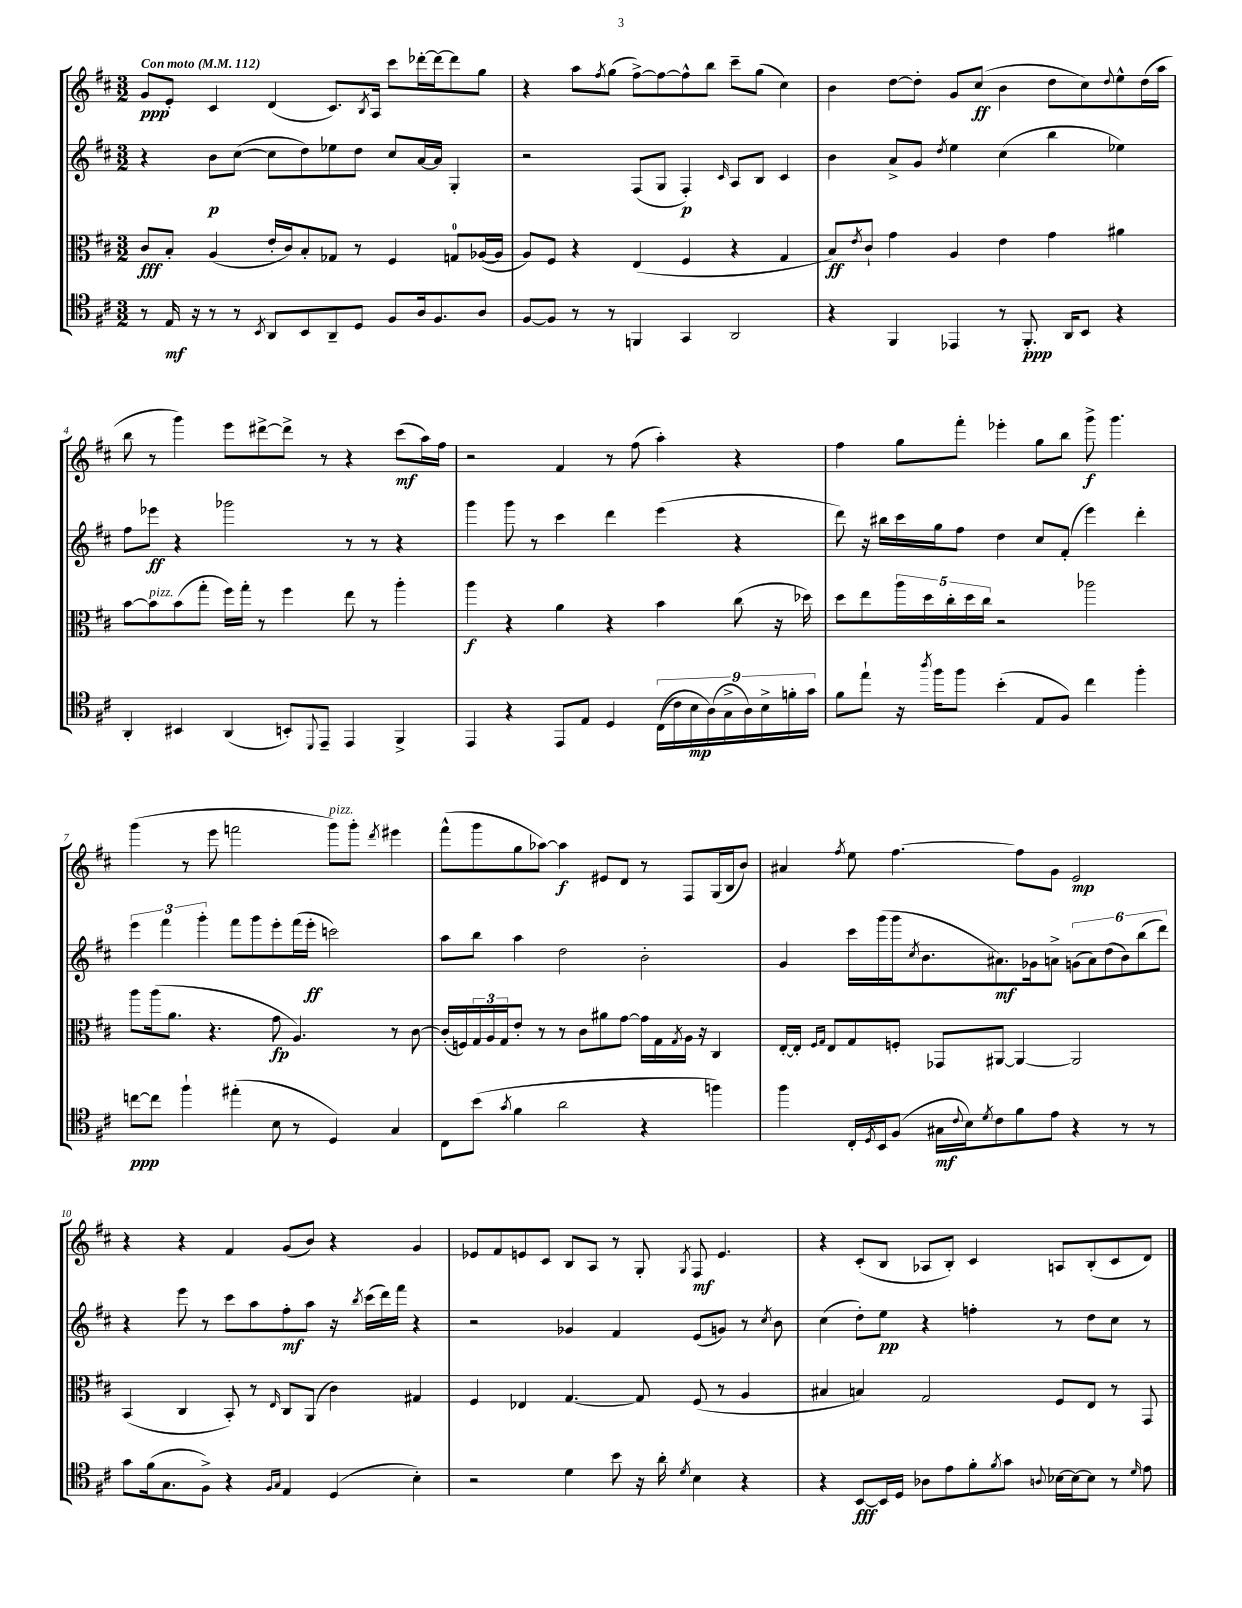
<<
\new StaffGroup <<
\new Staff = "s0" {
    \clef treble \key d \major \numericTimeSignature \time 3/2 \tempo "Con moto" 4 = 112
    g'8\ppp e'8-. cis'4 d'4( cis'8.) \acciaccatura { b8 } a16 cis'''8 des'''16~-. des'''16~ des'''8 g''8 |
    r4 a''8 \acciaccatura { fis''8 } g''8( fis''8~->) fis''8~ fis''8-^ b''8 cis'''8-- g''8( cis''4) |
    b'4 d''8~ d''8-. g'8 cis''8\ff( b'4 d''8 cis''8) \appoggiatura { d''8 } e''8-^ d''16( a''16 |
    b''8 r8 g'''4) e'''8 dis'''8~-> dis'''8-> r8 r4 cis'''8\mf( a''16) fis''16 |
    r2 fis'4 r8 fis''8( a''4-.) r4 |
    fis''4 g''8 fis'''8-. ees'''4-. g''8 b''8 g'''8->\f g'''4. |
    g'''4( r8 e'''8 f'''2 g'''8^\markup { \italic "pizz." }) g'''8-. \acciaccatura { d'''8 } eis'''4 |
    fis'''8-^( g'''8 g''8 aes''8~) aes''4\f eis'8 d'8 r8 fis8 g16( b16 b'8) |
    ais'4 \acciaccatura { fis''8 } e''8 fis''4.~ fis''8 g'8 e'2\mp |
    r4 r4 fis'4 g'8( b'8) r4 g'4 |
    ees'8 fis'8 e'8 cis'8 b8 a8 r8 g8-. \acciaccatura { g8 } fis8\mf e'4. |
    r4 cis'8-.( b8 aes8 b8-.) cis'4 a8 b8-.( cis'8 d'8) \bar "|." |
}
\new Staff = "s1" {
    \clef treble \key d \major \numericTimeSignature \time 3/2
    r4 b'8\p cis''8~( cis''8 d''8) ees''8 d''8 cis''8 a'16~ a'16 g4-. |
    r2 fis8( g8 fis4-.\p) \grace { cis'16 } a8 b8 cis'4 |
    b'4 a'8-> g'8 \acciaccatura { d''8 } e''4 cis''4( b''4 ees''4) |
    fis''8 ees'''8\ff r4 ges'''2 r8 r8 r4 |
    g'''4 g'''8 r8 cis'''4 d'''4 e'''4( r4 |
    d'''8) r16 bis''16 cis'''16 g''16 fis''8 d''4 cis''8 fis'8-.( e'''4) d'''4-. |
    \tuplet 3/2 { e'''4 fis'''4 g'''4-. } fis'''8 g'''8 e'''8-. fis'''16( e'''16-.\ff c'''2) |
    a''8 b''8 a''4 d''2 b'2-. |
    g'4 cis'''16 g'''16( g'''16 \acciaccatura { cis''8 } b'8. ais'8.\mf) ges'16 a'8-> \tuplet 6/4 { g'8( a'8) d''8( b'8) b''8( d'''8) } |
    r4 e'''8 r8 cis'''8 a''8 fis''8-.\mf a''8 r16 \acciaccatura { b''8 } cis'''16( d'''16) fis'''16 r4 |
    r2 ges'4 fis'4 e'8( g'8) r8 \acciaccatura { cis''8 } b'8 |
    cis''4( d''8-.) e''8\pp r4 f''4-. r8 d''8 cis''8 r8 \bar "|." |
}
\new Staff = "s2" {
    \clef alto \key d \major \numericTimeSignature \time 3/2
    cis'8\fff b8-. a4( e'16-. cis'16) b8-. ges8 r8 fis4 g8-0 aes16~( aes16 |
    a8) fis8 r4 e4( fis4 r4 g4 |
    b8\ff) \acciaccatura { e'8 } cis'8-! g'4 a4 e'4 g'4 ais'4 |
    b'8~ b'8^\markup { \italic "pizz." } b'8( g''8-. fis''16) g''16-. r8 fis''4 e''8 r8 a''4-. |
    a''4\f r4 a'4 r4 b'4 cis''8( r16 des''16) |
    d''8 e''8 \tuplet 5/4 { a''16 d''16 cis''16-. d''16 cis''16 } r2 aes''2 |
    a''8 a''16( a'8. r4. g'8\fp a4.) r8 cis'8~ |
    cis'16-.( f16) \tuplet 3/2 { g16 a16 g16 } e'8-. r8 r8 cis'8 ais'8 g'8~ g'16 g16 \acciaccatura { g8 } a16 r16 cis4 |
    e16~-. e16-. \grace { fis16 g16 } e8 g8 f8-. ges,8 ais,8~ ais,4~ ais,2 |
    b,4( cis4 b,8-.) r8 \grace { e16 } cis8 a,8( cis'4) gis4 |
    fis4 ees4 g4.~ g8 fis8( r8 a4 |
    bis4 b4) g2 fis8 e8 r8 g,8 \bar "|." |
}
\new Staff = "s3" {
    \clef tenor \key d \major \numericTimeSignature \time 3/2
    r8 e16\mf r16 r8 r8 \acciaccatura { b,8 } a,8 b,8 a,8-- d8 fis8 a16 fis8. a8 |
    fis8~ fis8 r8 r8 f,4 g,4 a,2 |
    r4 fis,4 ees,4 r8 fis,8.-.\ppp a,16 b,8 r4 |
    a,4-. bis,4 a,4( b,8-.) \appoggiatura { d,8 } e,8-- e,4 fis,4-> |
    e,4 r4 e,8 e8 d4 \tuplet 9/8 { cis16(\( cis'16) b16\mp a16(\) g16-> a16) b16-> f'16-. g'16 } |
    fis'8 e''8-! r16 \acciaccatura { a''8 } fis''16 fis''8 b'4-.( e8 fis8) cis''4 fis''4-. |
    c''8~\ppp c''8 fis''4-! eis''4-.( b8 r8 d4) g4 |
    cis8 b'8( \acciaccatura { g'8 } fis'4 a'2 r4 f''4) |
    fis''4 cis16-. \acciaccatura { d8 } b,16 fis8( gis16\mf \appoggiatura { cis'8 } b16) \acciaccatura { d'8 } cis'8 fis'8 e'8 r4 r8 r8 |
    g'8 fis'16( g8. fis8->) r4 \grace { fis16 g16 } e4 d4( b4-.) |
    r2 d'4 b'8 r16 a'16-. \acciaccatura { d'8 } b4 r4 |
    r4 b,8~\fff b,16 d16 aes8 e'8 fis'8-. \acciaccatura { fis'8 } g'8 \appoggiatura { a8 } bes16~ bes16~ bes8 r8 \grace { d'16 } e'8 \bar "|." |
}
>>
>>
